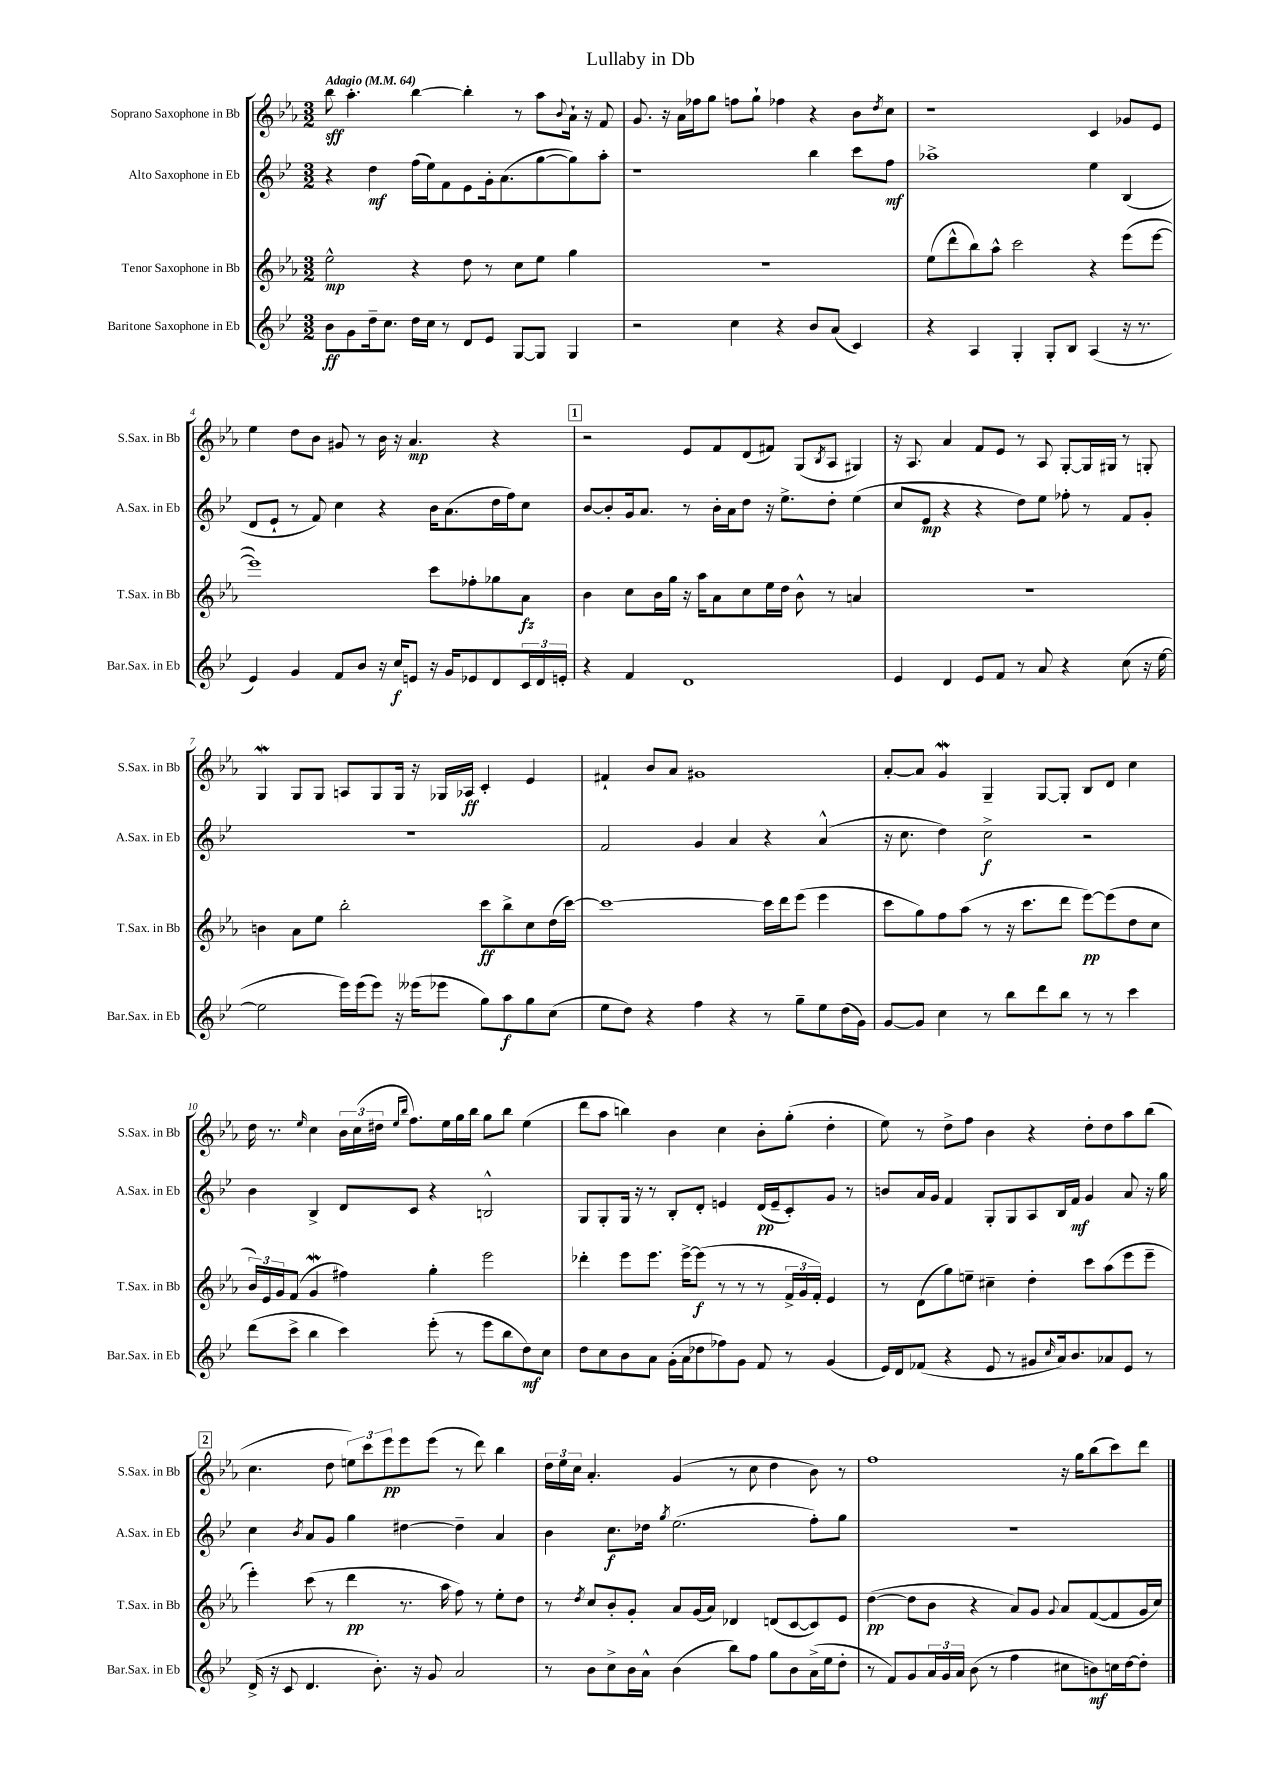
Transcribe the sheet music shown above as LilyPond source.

\header { title = "Lullaby in Db" }
<<
\new StaffGroup <<
\new Staff = "s0" \with { instrumentName = "Soprano Saxophone in Bb" shortInstrumentName = "S.Sax. in Bb" } {
    \clef treble \key ees \major \numericTimeSignature \time 3/2 \tempo "Adagio" 4 = 64
    bes''8\sff aes''4.-. bes''4~ bes''4-. r8 aes''8 \appoggiatura { bes'8 } aes'16-! r16 f'8 |
    g'8. r16 aes'16 fes''16 g''8 f''8 g''8-! fes''4 r4 bes'8 \acciaccatura { d''8 } c''8 |
    r1 c'4 ges'8 ees'8 |
    ees''4 d''8 bes'8 gis'8 r8 bes'16 r16 aes'4.\mp r4 |
    \mark \markup { \box "1" } r2 ees'8 f'8 d'8( fis'8) g8( \acciaccatura { bes8 } aes8 gis4) |
    r16 aes8. aes'4 f'8 ees'8 r8 aes8 g8~-. g16 gis16 r8 g8-. |
    g4\mordent g8 g8 a8 g8 g16 r16 ges16 aes16\ff c'4-. ees'4 |
    fis'4-! bes'8 aes'8 gis'1 |
    aes'8~-. aes'8 g'4\mordent g4-- g8~ g8-. bes8 d'8 c''4 |
    d''16 r8. \grace { ees''16 } c''4 \tuplet 3/2 { bes'16 c''16( dis''16 } \grace { ees''16 bes''16 } f''8.) ees''16 g''16 bes''16 g''8 bes''8 ees''4( |
    d'''8 aes''8 b''4) bes'4 c''4 bes'8-. g''8-.( d''4-. |
    ees''8) r8 d''8-> f''8 bes'4 r4 d''8-. d''8 aes''8 bes''8( |
    \mark \markup { \box "2" } c''4. d''8 \tuplet 3/2 { e''8) c'''8 ees'''8\pp } ees'''8 ees'''8( r8 d'''8) bes''4 |
    \tuplet 3/2 { d''16 ees''16 c''16 } aes'4.-. g'4( r8 c''8 d''4 bes'8) r8 |
    f''1 r16 g''16 bes''8( c'''8) d'''8 \bar "|." |
}
\new Staff = "s1" \with { instrumentName = "Alto Saxophone in Eb" shortInstrumentName = "A.Sax. in Eb" } {
    \clef treble \key bes \major \numericTimeSignature \time 3/2
    r4 d''4\mf f''16( ees''16) f'8 ees'8 g'16-. a'8.( g''8~ g''8) a''8-. |
    r1 bes''4 c'''8 f''8\mf |
    aes''1-> ees''4 bes4( |
    d'8 ees'8-! r8 f'8) c''4 r4 bes'16 a'8.( d''16 f''16) c''8 |
    \mark \markup { \box "1" } bes'8~ bes'8-. g'16 a'8. r8 bes'16-. a'16 d''8 r16 ees''8.-> d''8-. ees''4( |
    c''8 ees'8\mp r4 r4 d''8) ees''8 fes''8-. r8 f'8 g'8-. |
    R1. |
    f'2 g'4 a'4 r4 a'4-^( |
    r16 c''8. d''4) c''2->\f r2 |
    bes'4 bes4-> d'8 c'8 r4 b2-^ |
    g8 g8-. g16 r16 r8 bes8-. d'8-. e'4 d'16\pp( e'16-- c'8-.) g'8 r8 |
    b'8 a'16 g'16 f'4 g8-. g8 a8 bes16 f'16\mf g'4 a'8 r16 g''16 |
    \mark \markup { \box "2" } c''4 \acciaccatura { bes'8 } a'8 g'8 g''4 dis''4~ dis''4-- a'4 |
    bes'4 c''8.\f des''16 \acciaccatura { g''8 } ees''2.( f''8-.) g''8 |
    R1. \bar "|." |
}
\new Staff = "s2" \with { instrumentName = "Tenor Saxophone in Bb" shortInstrumentName = "T.Sax. in Bb" } {
    \clef treble \key ees \major \numericTimeSignature \time 3/2
    ees''2-^\mp r4 d''8 r8 c''8 ees''8 g''4 |
    R1. |
    ees''8( d'''8-^ bes''8) aes''8-^ c'''2 r4 ees'''8( ees'''8~ |
    ees'''1) c'''8 fes''8-. ges''8 aes'8\fz |
    \mark \markup { \box "1" } bes'4 c''8 bes'16 g''16 r16 aes''16 aes'8 c''8 ees''16 d''16 bes'8-^ r8 a'4 |
    R1. |
    b'4 aes'8 ees''8 bes''2-. c'''8\ff bes''8-> c''8 d''16( c'''16~) |
    c'''1~ c'''16 d'''16 ees'''8( ees'''4 |
    c'''8 g''8) f''8 aes''8( r8 r16 c'''8. d'''8 ees'''8~\pp) ees'''8( d''8 c''8 |
    \tuplet 3/2 { bes'16) ees'16 g'16 } f'8( g'4\mordent fis''4) g''4-. ees'''2 |
    des'''4-. ees'''8 ees'''8. ees'''16~-> ees'''8\f( r8 r8 r8 \tuplet 3/2 { f'16-> g'16 f'16-.) } ees'4 |
    r8 d'8( g''8) e''8-- cis''4-- d''4-. c'''8 aes''8( ees'''8 ees'''8-- |
    \mark \markup { \box "2" } ees'''4-.) c'''8( r8 d'''4\pp r8. aes''16 f''8) r8 ees''8-. d''8 |
    r8 \acciaccatura { d''8 } c''8 bes'8-. g'8-. aes'8 g'16( aes'16) des'4 d'8( c'8~ c'8) ees'8 |
    d''4~\pp( d''8 bes'8 r4 aes'8) g'8 \appoggiatura { g'8 } aes'8 f'8~( f'8 g'16 c''16) \bar "|." |
}
\new Staff = "s3" \with { instrumentName = "Baritone Saxophone in Eb" shortInstrumentName = "Bar.Sax. in Eb" } {
    \clef treble \key bes \major \numericTimeSignature \time 3/2
    bes'8\ff g'8 d''16-- c''8. d''16 c''16 r8 d'8 ees'8 g8~ g8 g4 |
    r2 c''4 r4 bes'8 a'8( c'4) |
    r4 a4 g4-. g8-. bes8 a4( r16 r8. |
    ees'4) g'4 f'8 bes'8 r16 c''16\f e'8 r16 g'16 ees'8 d'8 \tuplet 3/2 { c'16 d'16 e'16-. } |
    \mark \markup { \box "1" } r4 f'4 d'1 |
    ees'4 d'4 ees'8 f'8 r8 a'8 r4 c''8( r16 ees''16~ |
    ees''2 ees'''16) ees'''16( ees'''8) r16 eeses'''16( ees'''8 g''8) a''8\f g''8 c''8( |
    ees''8 d''8) r4 f''4 r4 r8 g''8-- ees''8 d''16( g'16) |
    g'8~ g'8 c''4 r8 bes''8 d'''8 bes''8 r8 r8 c'''4 |
    d'''8( c'''8-> bes''4 c'''4) ees'''8-.( r8 ees'''8 bes''8 d''8\mf) c''8 |
    d''8 c''8 bes'8 a'8 g'16-.( a'16 des''8 fes''8) g'8 f'8 r8 g'4( |
    ees'16) d'16 fes'8( r4 ees'8 r8 gis'8 \grace { c''16 } a'16) bes'8. aes'8 ees'8 r8 |
    \mark \markup { \box "2" } d'16->( r16 c'8 d'4. bes'8.-.) r16 g'8 a'2 |
    r8 bes'8 c''8-> bes'16 a'16-^ bes'4( bes''8) f''8 g''8 bes'8 a'16->( ees''16 d''8-. |
    r8 f'8) g'8 \tuplet 3/2 { a'16 g'16 a'16 } bes'8( r8 f''4 cis''8 b'8\mf) c''16 d''16~ d''8-. \bar "|." |
}
>>
>>
